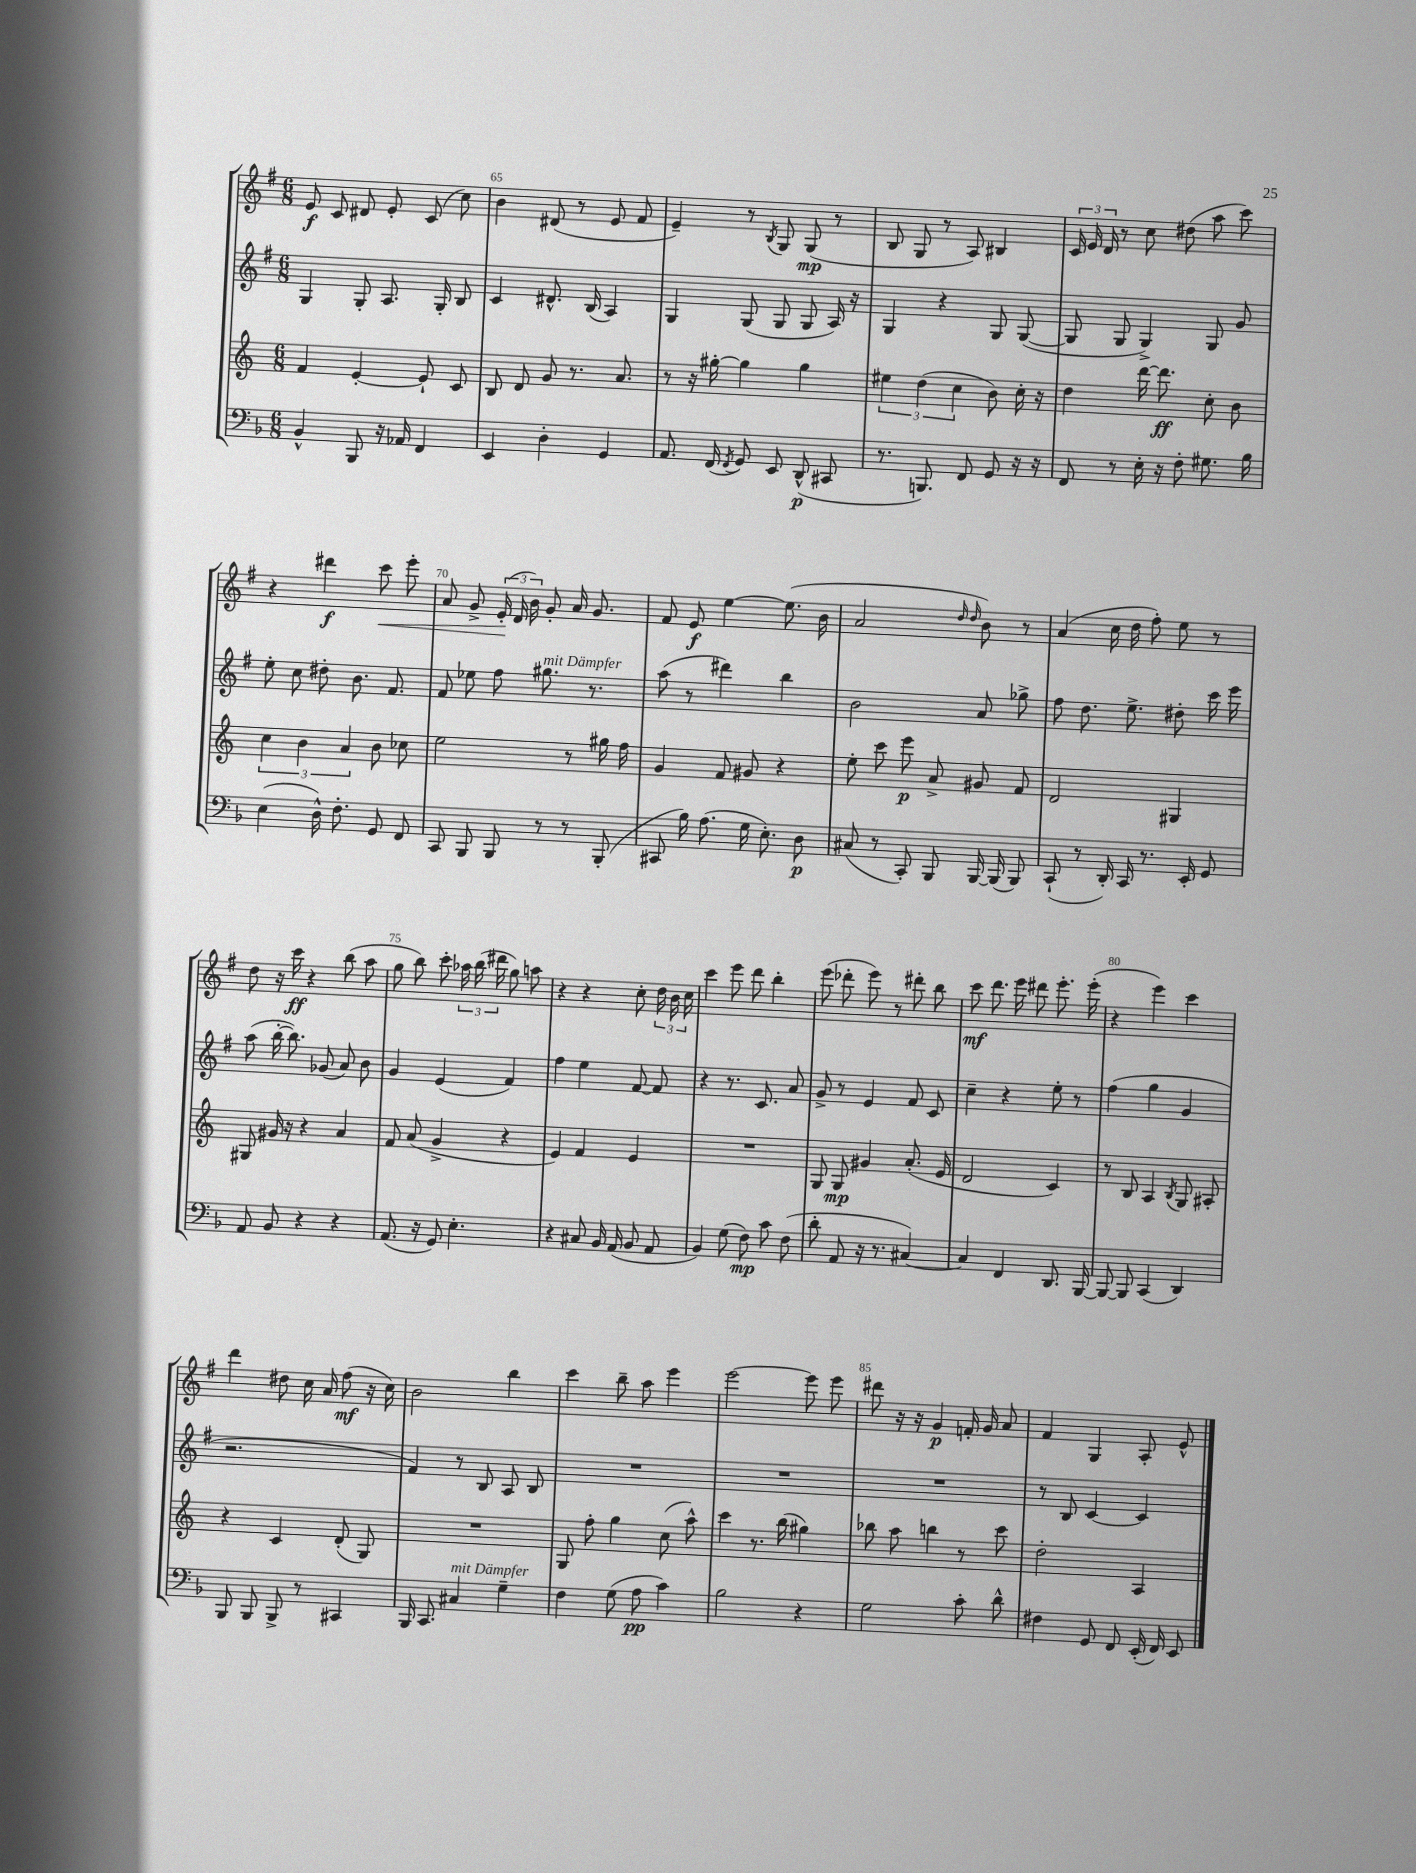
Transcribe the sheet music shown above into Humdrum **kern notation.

**kern	**dynam	**kern	**dynam	**kern	**kern	**dynam
*part4	*part4	*part3	*part3	*part2	*part1	*part1
*staff4	*staff4	*staff3	*staff3	*staff2	*staff1	*staff1
*clefF4	*	*clefG2	*	*clefG2	*clefG2	*
*k[b-]	*	*k[]	*	*k[f#]	*k[f#]	*
*M6/8	*	*M6/8	*	*M6/8	*M6/8	*
=64	=64	=64	=64	=64	=64	=64
4BB-^^/	.	4f/	.	4G/	8e/	f
.	.	.	.	.	8c/	.
8BBB-/	.	[4e'/	.	8G'/	8d#X/	.
16r	.	.	.	8.A/	8e'/	.
16AA-X/	.	.	.	.	.	.
4FF/	.	8e`/]	.	.	(8c/	.
.	.	.	.	16G'/	.	.
.	.	8c/	.	8B/	8cc\)	.
=65	=65	=65	=65	=65	=65	=65
4EE/	.	8B/	.	4c/	4b\	.
.	.	8d/	.	.	.	.
4D'\	.	8g/	.	8.d#X^^/	(8d#X/	.
.	.	8.r	.	.	8r	.
.	.	.	.	(16B/	.	.
4GG/	.	.	.	4A/)	8e/	.
.	.	8.a/	.	.	.	.
.	.	.	.	.	8f#/	.
=66	=66	=66	=66	=66	=66	=66
8.AA/	.	8r	.	4G/	4e~/)	.
.	.	16r	.	.	.	.
(16FF/	.	[16gg#X'\	.	.	.	.
8qFF/	.	.	.	.	.	.
8GG/)	.	4gg#\]	.	(8G/	8r	.
.	.	.	.	.	8qB/	.
8EE/	.	.	.	8G/	8G/	.
(8DD^^/	p	4gg#\	.	8G/	(8G/	mp
8CC#X/	.	.	.	16A/)	8r	.
.	.	.	.	16r	.	.
=67	=67	=67	=67	=67	=67	=67
8.r	.	6ee#X\	.	4G/	8B/	.
.	.	.	.	.	8G/	.
.	.	(6dd\	.	.	.	.
8.BBBn/)	.	.	.	.	.	.
.	.	.	.	4r	8r	.
.	.	6cc\	.	.	.	.
8FF/	.	.	.	.	8A/)	.
8GG/	.	8b\)	.	8G/	4B#X/	.
16r	.	16cc'\	.	([8G/	.	.
16r	.	16r	.	.	.	.
=68	=68	=68	=68	=68	=68	=68
8FF/	.	4dd\	.	8G/]	24c/	.
.	.	.	.	.	24e/	.
.	.	.	.	.	24d/	.
8r	.	.	.	8G/	8r	.
16E'\	.	[16ddd\	.	4G^/)	8cc\	.
16r	.	8.ddd\]	ff	.	.	.
8F'\	.	.	.	.	(8dd#X\	.
8.G#X\	.	8cc'\	.	8G/	8aa\	.
.	.	8b\	.	8g/	8ccc\)	.
16B-\	.	.	.	.	.	.
!!LO:LB:g=z
=69	=69	=69	=69	=69	=69	=69
(4E\	.	6cc\	.	8ee'\	4r	.
.	.	.	.	8cc\	.	.
.	.	6b\	.	.	.	.
16D^^\)	.	.	.	8dd#X'\	4ddd#X\	f
8.F'\	.	.	.	.	.	.
.	.	6a/	.	.	.	.
.	.	.	.	8.b\	.	.
!	!	!	!	!	!	!LO:HP:b
8GG/	.	8b\	.	.	8ccc\	<
.	.	.	.	8.f#/	.	.
8FF/	.	8cc-X\	.	.	8eee'\	.
=70	=70	=70	=70	=70	=70	=70
8CC/	.	2ee\	.	8f#/	8a/	.
8BBB-/	.	.	.	8ee-X\	8g^/	.
8BBB-/	.	.	.	8ff#\	(24e'/	.
.	.	.	.	.	24d/	[
.	.	.	.	.	24b\)	.
!	!	!	!	!LO:TX:a:i:t=mit Dämpfer	!	!
8r	.	.	.	8.gg#X\	8g'/	.
8r	.	8r	.	.	16a/	.
.	.	.	.	8.r	8.g/	.
(8BBB-'/	.	16gg#X\	.	.	.	.
.	.	16ff\	.	.	.	.
=71	=71	=71	=71	=71	=71	=71
8CC#X/	.	4g/	.	(8aa\	8f#/	.
16B-\)	.	.	.	8r	8e/	f
(8.A\	.	.	.	.	.	.
.	.	8f/	.	4ddd#X\)	[4ee\	.
16G\	.	8g#X/	.	.	.	.
8.E'\)	.	.	.	.	.	.
.	.	4r	.	4bb\	(8.ee\]	.
8D\	p	.	.	.	.	.
.	.	.	.	.	16b\	.
=72	=72	=72	=72	=72	=72	=72
(8C#X/	.	8ee'\	.	2b\	2a/	.
8r	.	8ccc\	.	.	.	.
8CC'/)	.	8eee\	p	.	.	.
8BBB-/	.	8a^/	.	.	.	.
.	.	.	.	.	16qqdd/	.
.	.	.	.	.	16qqdd/	.
[16BBB-/	.	8g#X/	.	8a/	8b\)	.
(16BBB-/]	.	.	.	.	.	.
8BBB-/)	.	8f/	.	8gg-X^\	8r	.
=73	=73	=73	=73	=73	=73	=73
(8CC`/	.	2d/	.	8ff#\	(4a/	.
8r	.	.	.	8.dd\	.	.
16DD'/)	.	.	.	.	16cc\	.
16CC/	.	.	.	8.ee^\	16dd\	.
8.r	.	.	.	.	8ff#'\)	.
.	.	4G#X/	.	8dd#X'\	8ee\	.
16EE'/	.	.	.	.	.	.
8GG/	.	.	.	16ccc\	8r	.
.	.	.	.	16eee\	.	.
!!LO:LB:g=z
=74	=74	=74	=74	=74	=74	=74
8AA/	.	8G#X/	.	(8aa\	8dd\	.
8BB-/	.	16g#X/	.	[16bb'\	16r	.
.	.	16r	.	8.bb\])	16ccc\	ff
4r	.	4r	.	.	4r	.
.	.	.	.	(8g-X/	.	.
4r	.	4a/	.	8a/)	(8bb\	.
.	.	.	.	8b\	8aa\	.
=75	=75	=75	=75	=75	=75	=75
(8.AA/	.	8f/	.	4g/	8gg\	.
.	.	(8a/	.	.	8bb\)	.
16r	.	.	.	.	.	.
8GG/)	.	4g^/	.	(4e/	8ccc'\	.
4.E'\	.	.	.	.	24aa-X\	.
.	.	.	.	.	(24bb\	.
.	.	.	.	.	24ddd#X\	.
.	.	4r	.	4f#/)	8gg\)	.
.	.	.	.	.	8aan\	.
=76	=76	=76	=76	=76	=76	=76
4r	.	4e/)	.	4ff#\	4r	.
8C#X/	.	4f/	.	4ee\	4r	.
16BB-/	.	.	.	.	.	.
(16AA/	.	.	.	.	.	.
8BB-/	.	4e/	.	[8f#/	8cc'\	.
8AA/	.	.	.	8f#/]	24dd\	.
.	.	.	.	.	24b\	.
.	.	.	.	.	24cc\	.
=77	=77	=77	=77	=77	=77	=77
4BB-/)	.	2.r	.	4r	4ccc\	.
(8G\	.	.	.	8.r	8eee\	.
8F\)	mp	.	.	.	8ddd\	.
.	.	.	.	8.c/	.	.
8c\	.	.	.	.	4bb'\	.
(8F\	.	.	.	8a/	.	.
=78	=78	=78	=78	=78	=78	=78
8d'\	.	8G/	.	8g^/	(8eee\	.
8AA/	.	8G/	mp	8r	8ddd-X'\	.
16r	.	4g#X/	.	4e/	8eee\)	.
8.r	.	.	.	.	.	.
.	.	.	.	.	8r	.
[4C#X/)	.	(8.a'/	.	8f#/	8ddd#X'\	.
.	.	.	.	8c/	8bb\	.
.	.	16e/	.	.	.	.
=79	=79	=79	=79	=79	=79	=79
4C#/]	.	2d/	.	4cc~\	8ccc\	mf
.	.	.	.	.	8.ddd\	.
4FF/	.	.	.	4r	.	.
.	.	.	.	.	16eee\	.
.	.	.	.	.	8ddd#X\	.
8.DD/	.	4c/)	.	8ee'\	8.eee'\	.
.	.	.	.	8r	.	.
[16BBB-/	.	.	.	.	(16eee'\	.
=80	=80	=80	=80	=80	=80	=80
8BBB-/_	.	8r	.	(4ff#\	4r	.
8BBB-/]	.	8B/	.	.	.	.
(4CC/	.	4A/	.	4gg\	4eee\)	.
.	.	8qB/	.	.	.	.
4DD/)	.	8G/	.	4g/	4ccc\	.
.	.	8A#X'/	.	.	.	.
!!LO:LB:g=z
=81	=81	=81	=81	=81	=81	=81
8BBB-/	.	4r	.	2.r	4ddd\	.
8BBB-/	.	.	.	.	.	.
8BBB-^/	.	4c/	.	.	8dd#X\	.
8r	.	.	.	.	16cc\	.
.	.	.	.	.	16a/	.
4CC#X/	.	(8d'/	.	.	(8ff#\	mf
.	.	8G/)	.	.	16r	.
.	.	.	.	.	16cc\)	.
=82	=82	=82	=82	=82	=82	=82
16BBB-/	.	2.r	.	4f#/)	2b\	.
8.CC/	.	.	.	.	.	.
!LO:TX:a:i:t=mit Dämpfer	!	!	!	!	!	!
4C#X/	.	.	.	8r	.	.
.	.	.	.	8B/	.	.
4G~\	.	.	.	8A/	4bb\	.
.	.	.	.	8B/	.	.
=83	=83	=83	=83	=83	=83	=83
4F\	.	8G/	.	2.r	4ccc\	.
.	.	8ff'\	.	.	.	.
(8G\	.	4gg\	.	.	8bb~\	.
8A\	pp	.	.	.	8aa\	.
4c\)	.	(8cc\	.	.	4eee\	.
.	.	8aa^^\)	.	.	.	.
=84	=84	=84	=84	=84	=84	=84
2B-\	.	4ccc\	.	2.r	[2eee\	.
.	.	8.r	.	.	.	.
.	.	(16bb\	.	.	.	.
4r	.	4gg#X\)	.	.	8eee\]	.
.	.	.	.	.	8eee\	.
=85	=85	=85	=85	=85	=85	=85
2G\	.	8bb-X\	.	2.r	8ddd#X\	.
.	.	8aa\	.	.	16r	.
.	.	.	.	.	16r	.
.	.	4bbn\	.	.	4g/	p
8c'\	.	8r	.	.	16fn'/	.
.	.	.	.	.	16g/	.
8d^^\	.	8ccc\	.	.	8a/	.
=86	=86	=86	=86	=86	=86	=86
4F#X\	.	2dd'\	.	8r	4f#/	.
.	.	.	.	8B/	.	.
8GG/	.	.	.	[4c/	4G/	.
8FF/	.	.	.	.	.	.
(16EE'/	.	4A/	.	4c/]	8A'/	.
16FF/)	.	.	.	.	.	.
8EE/	.	.	.	.	8e^^/	.
==	==	==	==	==	==	==
*-	*-	*-	*-	*-	*-	*-
